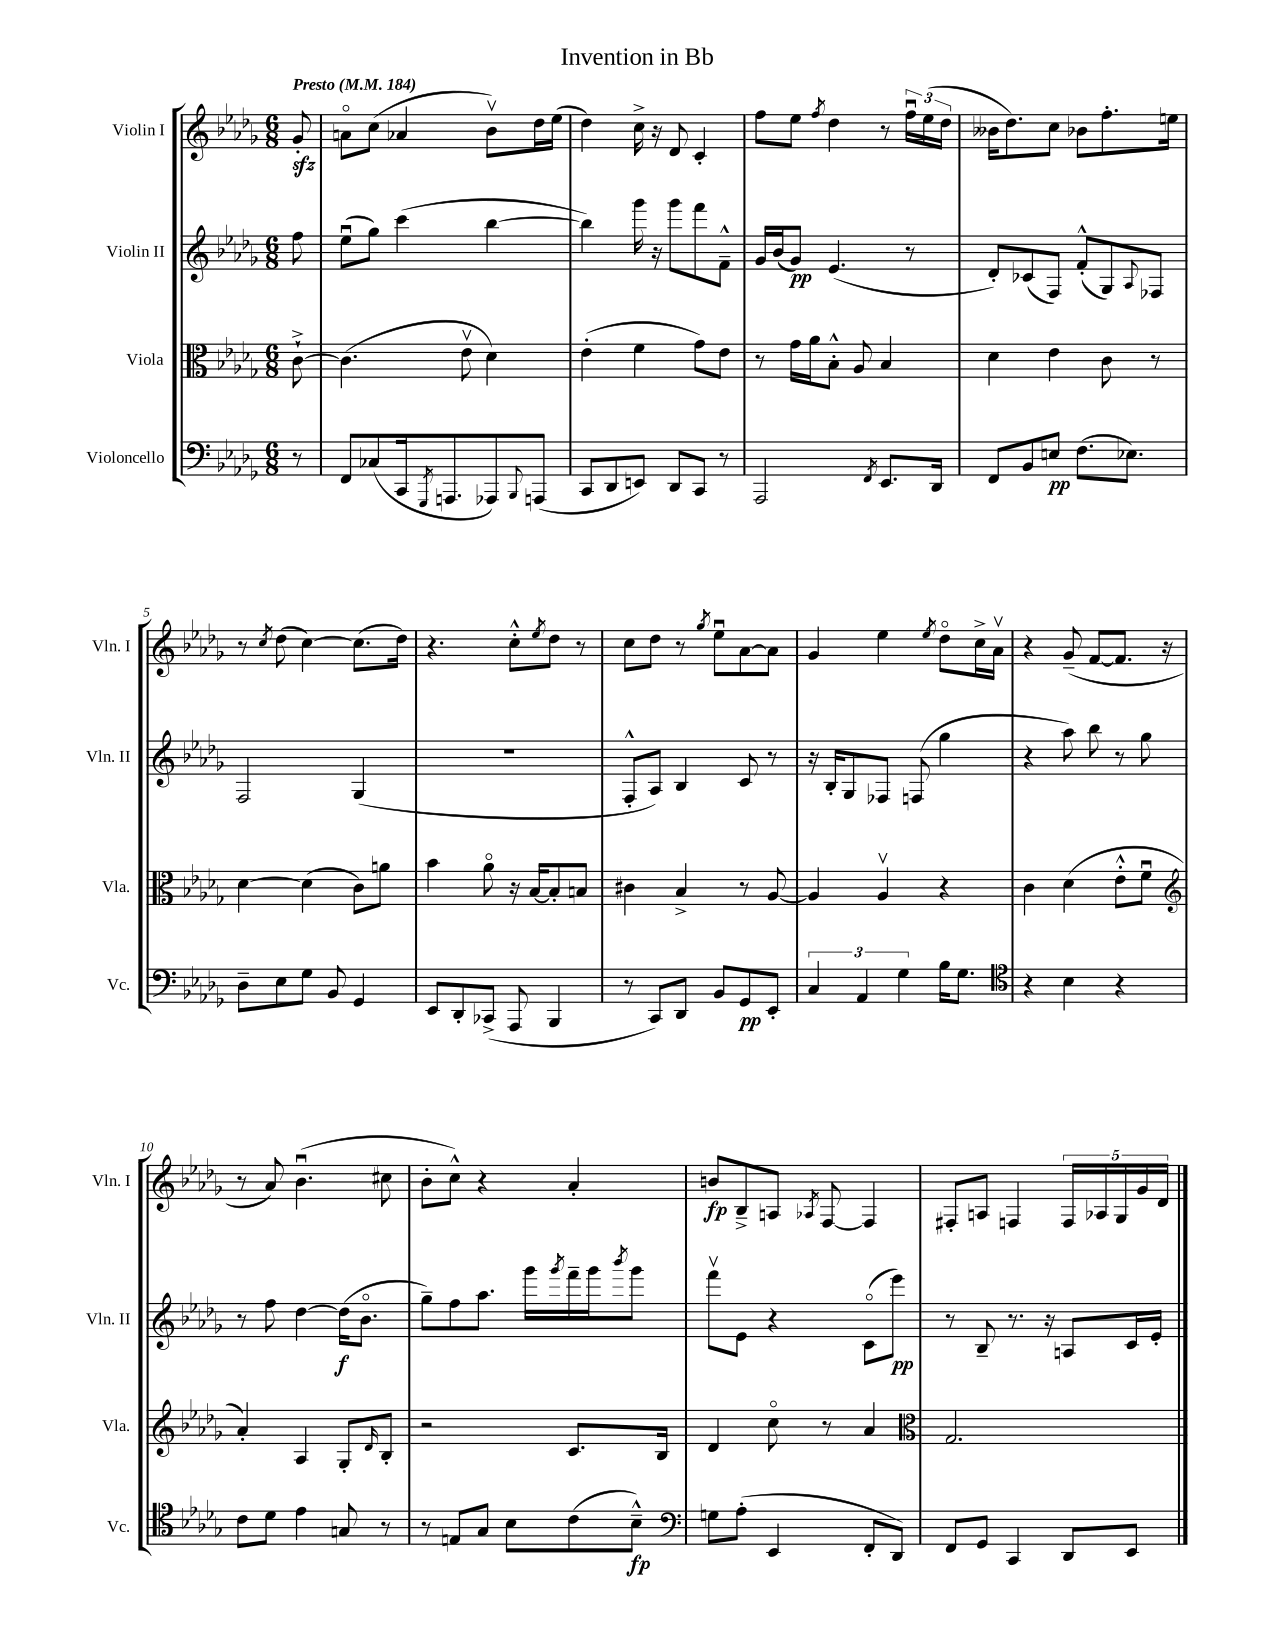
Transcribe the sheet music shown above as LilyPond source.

\header { title = "Invention in Bb" }
<<
\new StaffGroup <<
\new Staff = "s0" \with { instrumentName = "Violin I" shortInstrumentName = "Vln. I" } {
    \clef treble \key des \major \numericTimeSignature \time 6/8 \partial 8 \tempo "Presto" 4 = 184
    ges'8-.\sfz |
    a'8\flageolet c''8( aes'4 bes'8\upbow) des''16 ees''16( |
    des''4) c''16-> r16 des'8 c'4-. |
    f''8 ees''8 \acciaccatura { f''8 } des''4 r8 \tuplet 3/2 { f''16\downbow ees''16( des''16 } |
    beses'16 des''8.) c''8 bes'8 f''8.-. e''16 |
    r8 \acciaccatura { c''8 } des''8( c''4~) c''8.( des''16) |
    r4. c''8-.-^ \acciaccatura { ees''8 } des''8 r8 |
    c''8 des''8 r8 \acciaccatura { ges''8 } ees''8\downbow aes'8~ aes'8 |
    ges'4 ees''4 \acciaccatura { ees''8 } des''8\flageolet c''16-> aes'16\upbow |
    r4 ges'8--( f'8~ f'8. r16 |
    r8 aes'8) bes'4.\downbow( cis''8 |
    bes'8-. c''8-^) r4 aes'4-. |
    b'8\fp bes8---> a8 \acciaccatura { aes8 } f8~ f4 |
    fis8-. a8 f4 \tuplet 5/4 { f16 aes16 ges16 ges'16 des'16 } \bar "|." |
}
\new Staff = "s1" \with { instrumentName = "Violin II" shortInstrumentName = "Vln. II" } {
    \clef treble \key des \major \numericTimeSignature \time 6/8 \partial 8
    f''8 |
    ees''8\downbow( ges''8) c'''4( bes''4~ |
    bes''4) ges'''16 r16 ges'''8 f'''8 f'8---^ |
    ges'16 bes'16( ges'8\pp) ees'4.( r8 |
    des'8-.) ces'8( f8) f'8-.-^( ges8) \appoggiatura { aes8 } fes8 |
    f2 ges4( |
    R2. |
    f8-.-^ aes8) bes4 c'8 r8 |
    r16 bes16-. ges8 fes8 f8( ges''4 |
    r4 aes''8) bes''8 r8 ges''8 |
    r8 f''8 des''4~ des''16\f( bes'8.\flageolet |
    ges''8--) f''8 aes''8. ges'''16 \acciaccatura { ges'''8 } f'''16-- ges'''16 \acciaccatura { bes'''8 } ges'''8 |
    f'''8\upbow ees'8 r4 c'8\flageolet( ees'''8\pp) |
    r8 bes8-- r8. r16 a8 c'16 ees'16-. \bar "|." |
}
\new Staff = "s2" \with { instrumentName = "Viola" shortInstrumentName = "Vla." } {
    \clef alto \key des \major \numericTimeSignature \time 6/8 \partial 8
    c'8~-!-> |
    c'4.( ees'8\upbow des'4) |
    ees'4-.( f'4 ges'8) ees'8 |
    r8 ges'16 aes'16 bes8-.-^ aes8 bes4 |
    des'4 ees'4 c'8 r8 |
    des'4~ des'4( c'8) a'8 |
    bes'4 aes'8\flageolet r16 bes16~ bes8-. b8 |
    cis'4 bes4-> r8 aes8~ |
    aes4 aes4\upbow r4 |
    c'4 des'4( ees'8-.-^ f'8\downbow |
    \clef treble aes'4-.) aes4 ges8-. \grace { des'16 } bes8-. |
    r2 c'8. bes16 |
    des'4 c''8\flageolet r8 aes'4 |
    \clef alto ges2. \bar "|." |
}
\new Staff = "s3" \with { instrumentName = "Violoncello" shortInstrumentName = "Vc." } {
    \clef bass \key des \major \numericTimeSignature \time 6/8 \partial 8
    r8 |
    f,8 ces8( c,16 \acciaccatura { ges,,8 } a,,8. aes,,8) \appoggiatura { bes,,8 } a,,8( |
    c,8 des,8 e,8) des,8 c,8 r8 |
    aes,,2 \acciaccatura { f,8 } ees,8. des,16 |
    f,8 bes,8 e8\pp f8.( ees8.) |
    des8-- ees8 ges8 bes,8 ges,4 |
    ees,8 des,8-. ces,8->( aes,,8 bes,,4 |
    r8 c,8) des,8 bes,8 ges,8\pp ees,8-. |
    \tuplet 3/2 { c4 aes,4 ges4 } bes16 ges8. |
    \clef tenor r4 bes4 r4 |
    c'8 des'8 ees'4 g8 r8 |
    r8 e8 ges8 bes8 c'8( bes8---^\fp) |
    \clef bass g8 aes8-.( ees,4 f,8-. des,8) |
    f,8 ges,8 c,4 des,8 ees,8 \bar "|." |
}
>>
>>
